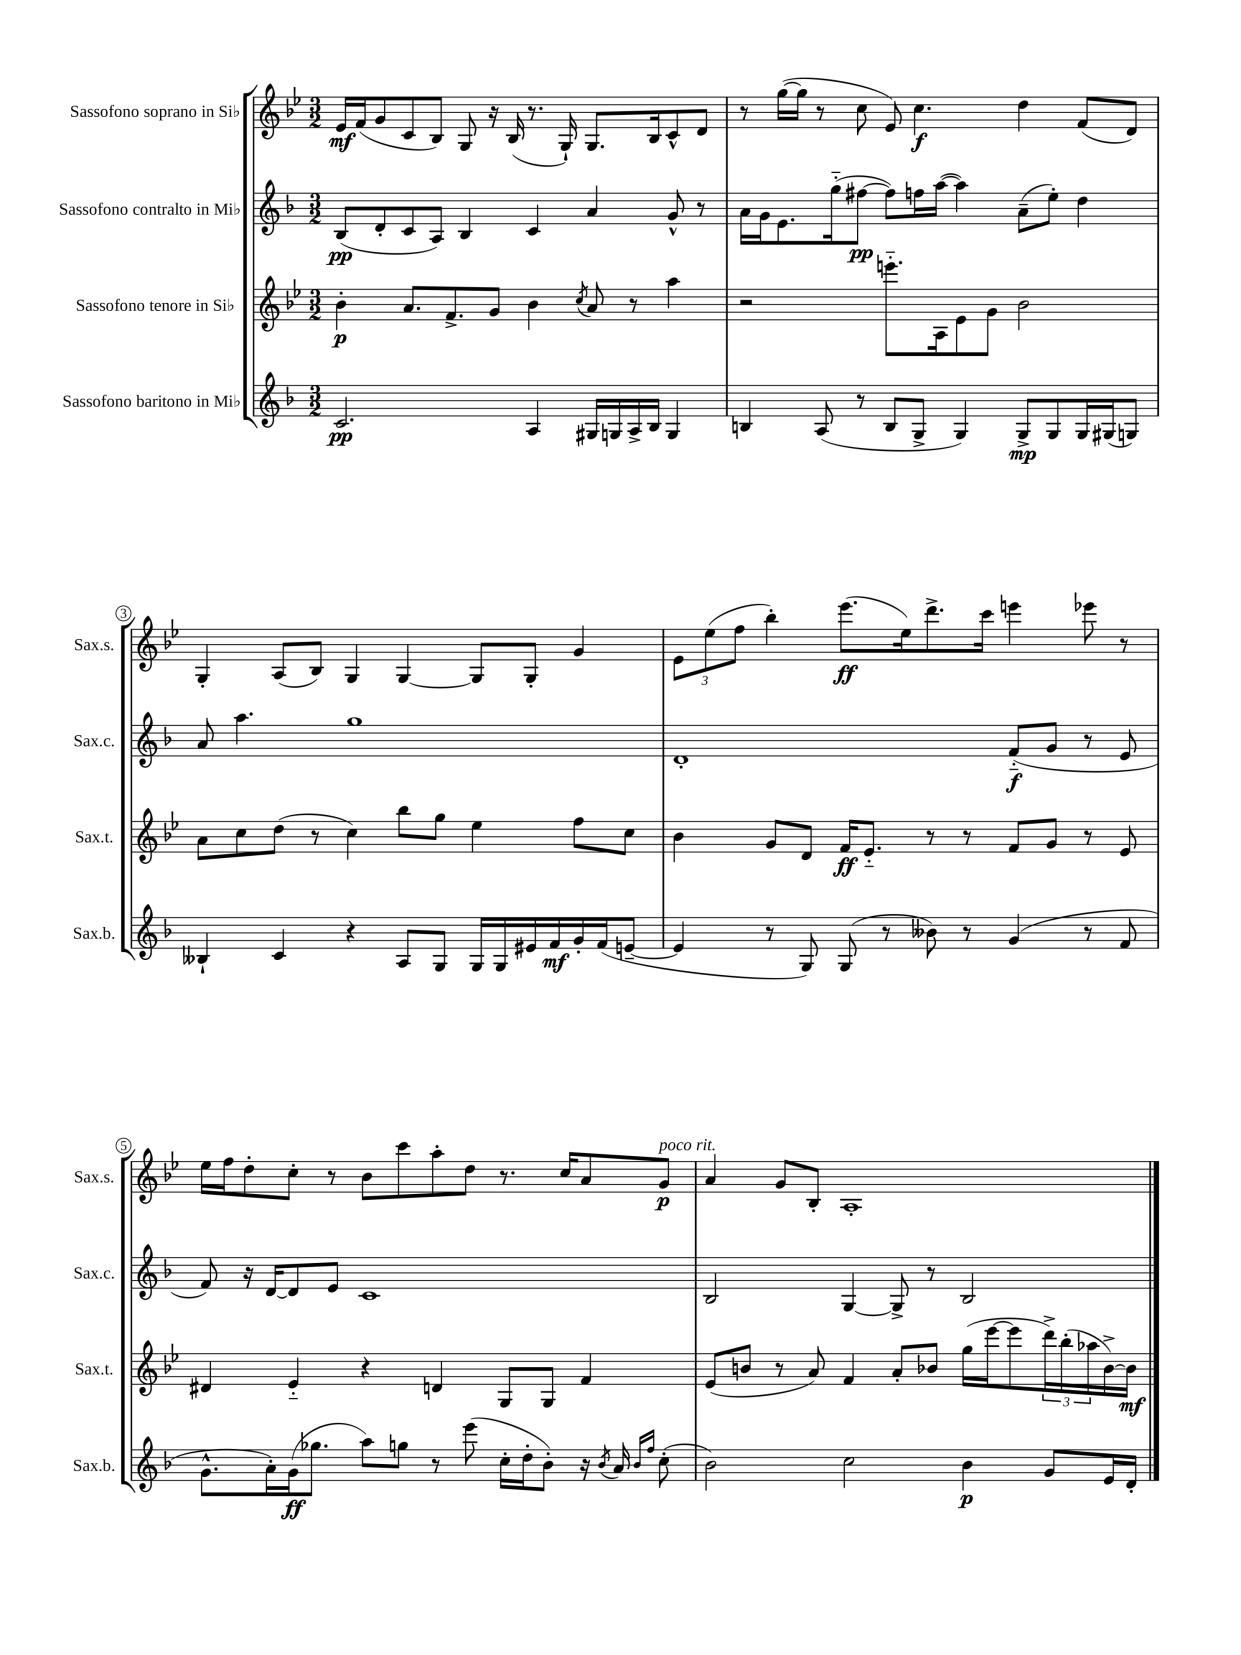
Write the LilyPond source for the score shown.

<<
\new StaffGroup <<
\new Staff = "s0" \with { instrumentName = "Sassofono soprano in Sib" shortInstrumentName = "Sax.s." } {
    \clef treble \key bes \major \numericTimeSignature \time 3/2
    ees'16\mf f'16( g'8 c'8 bes8) g8 r16 bes16( r8. g16-!) g8. bes16 c'8-^ d'8 |
    r8 g''16~( g''16 r8 c''8 ees'8) c''4.\f d''4 f'8( d'8) |
    g4-. a8( bes8) g4 g4~ g8 g8-. g'4 |
    \tuplet 3/2 { ees'8 ees''8( f''8 } bes''4-.) ees'''8.\ff( ees''16) d'''8.-> c'''16 e'''4 ees'''8 r8 |
    ees''16 f''16 d''8-. c''8-. r8 bes'8 c'''8 a''8-. d''8 r8. c''16 a'8 g'8\p^\markup { \italic "poco rit." } |
    a'4 g'8 bes8-. a1-. \bar "|." |
}
\new Staff = "s1" \with { instrumentName = "Sassofono contralto in Mib" shortInstrumentName = "Sax.c." } {
    \clef treble \key f \major \numericTimeSignature \time 3/2
    bes8\pp( d'8-. c'8 a8) bes4 c'4 a'4 g'8-^ r8 |
    a'16 g'16 e'8. g''16-_( fis''8~\pp fis''8) f''16 a''16~( a''4) a'8--( e''8-.) d''4 |
    a'8 a''4. g''1 |
    d'1-. f'8-_\f( g'8 r8 e'8 |
    f'8) r16 d'16~ d'8 e'8 c'1 |
    bes2 g4~ g8-> r8 bes2 \bar "|." |
}
\new Staff = "s2" \with { instrumentName = "Sassofono tenore in Sib" shortInstrumentName = "Sax.t." } {
    \clef treble \key bes \major \numericTimeSignature \time 3/2
    bes'4-.\p a'8. f'8.-> g'8 bes'4 \acciaccatura { c''8 } a'8 r8 a''4 |
    r2 e'''8.-_ a16 ees'8 g'8 bes'2 |
    a'8 c''8 d''8( r8 c''4) bes''8 g''8 ees''4 f''8 c''8 |
    bes'4 g'8 d'8 f'16\ff ees'8.-_ r8 r8 f'8 g'8 r8 ees'8 |
    dis'4 ees'4-_ r4 d'4 g8 g8 f'4 |
    ees'8( b'8 r8 a'8) f'4 a'8-. bes'8 g''16( ees'''16~ ees'''8 \tuplet 3/2 { d'''16->) bes''16-.( aes''16 } bes'16~->) bes'16\mf \bar "|." |
}
\new Staff = "s3" \with { instrumentName = "Sassofono baritono in Mib" shortInstrumentName = "Sax.b." } {
    \clef treble \key f \major \numericTimeSignature \time 3/2
    c'2.\pp a4 gis16 g16 a16-> bes16 g4 |
    b4 a8( r8 b8 g8-> g4) g8->\mp g8 g16 gis16( g8) |
    beses4-! c'4 r4 a8 g8 g16 g16 eis'16 f'16\mf g'16-. f'16( e'8~-- |
    e'4 r8 g8) g8( r8 beses'8) r8 g'4( r8 f'8 |
    g'8.-^ a'16-.) g'16\ff( ges''8. a''8) g''8 r8 e'''8( c''16-. d''16-. bes'8-.) r16 \acciaccatura { bes'8 } a'16 \grace { bes'16 f''16 } c''8-.( |
    bes'2) c''2 bes'4\p g'8 e'16 d'16-. \bar "|." |
}
>>
>>
\layout { \context { \Score \override BarNumber.stencil = #(make-stencil-circler 0.1 0.3 ly:text-interface::print) } }
